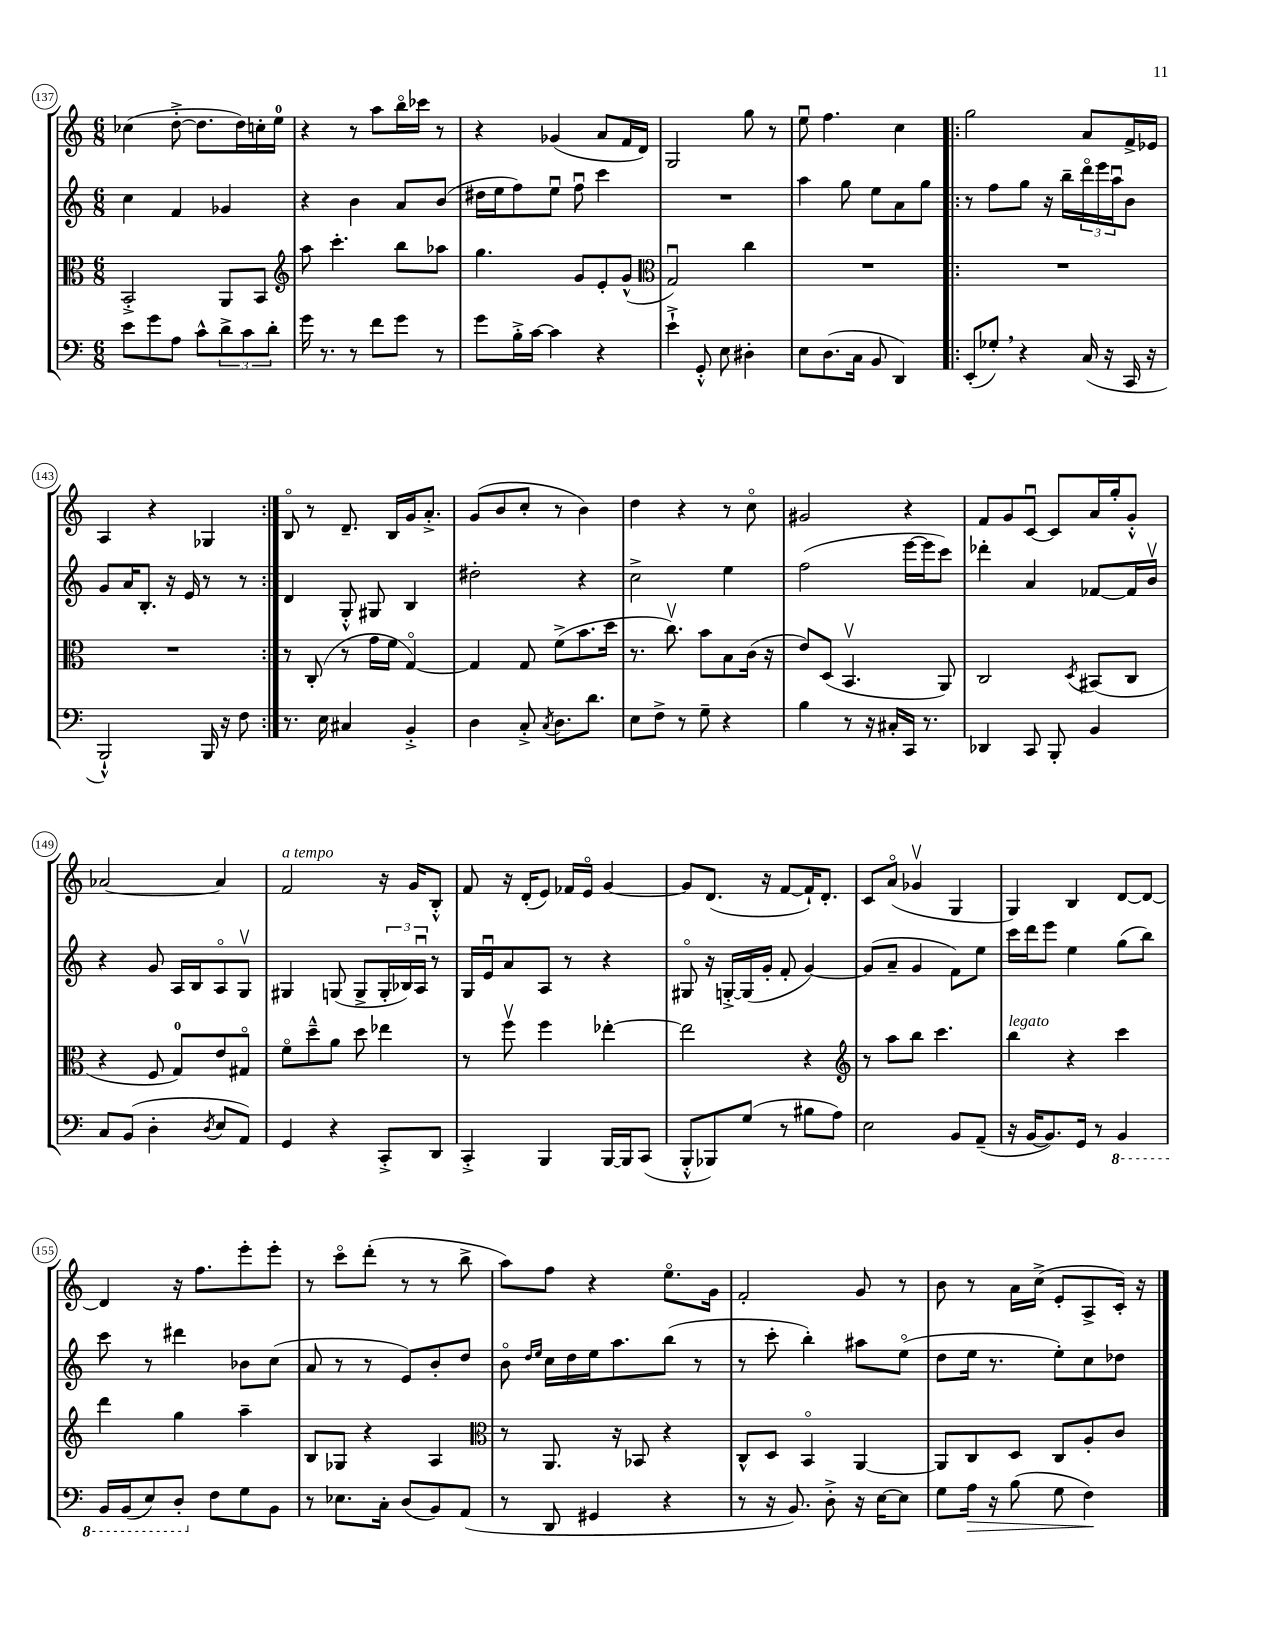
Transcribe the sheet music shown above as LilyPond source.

<<
\new StaffGroup <<
\new Staff = "s0" {
    \clef treble \key c \major \numericTimeSignature \time 6/8
    ces''4( d''8~-.-> d''8. d''16) c''16-. e''16-0 |
    r4 r8 a''8 b''16\flageolet ces'''16 r8 |
    r4 ges'4( a'8 f'16 d'16) |
    g2 g''8 r8 |
    e''8\downbow f''4. c''4 |
    \repeat volta 2 { g''2 a'8 f'16-> ees'16 |
    a4 r4 ges4 | }
    b8\flageolet r8 d'8.-- b16 g'16 a'8.-.-> |
    g'8( b'8 c''8-. r8 b'4) |
    d''4 r4 r8 c''8\flageolet |
    gis'2 r4 |
    f'8 g'8 c'8~\downbow c'8 a'16 g''16-. g'8-.-^ |
    aes'2~ aes'4 |
    f'2^\markup { \italic "a tempo" } r16 g'16 b8-.-^ |
    f'8 r16 d'16-.( e'8) fes'16 e'16\flageolet g'4~ |
    g'8 d'8.( r16 f'8~ f'16-!) d'8.-. |
    c'8 a'8\flageolet( ges'4\upbow g4 |
    g4) b4 d'8~ d'8~ |
    d'4 r16 f''8. e'''8-. e'''8-. |
    r8 c'''8\flageolet d'''8-.( r8 r8 b''8-> |
    a''8) f''8 r4 e''8.\flageolet g'16 |
    f'2-. g'8 r8 |
    b'8 r8 a'16 c''16->( e'8-. a8-> c'16-.) r16 \bar "|." |
}
\new Staff = "s1" {
    \clef treble \key c \major \numericTimeSignature \time 6/8
    c''4 f'4 ges'4 |
    r4 b'4 a'8 b'8( |
    dis''16 e''16 f''8) e''8\downbow f''8\downbow c'''4 |
    R2. |
    a''4 g''8 e''8 a'8 g''8 |
    \repeat volta 2 { r8 f''8 g''8 r16 b''16-- \tuplet 3/2 { d'''16\flageolet e'''16 a''16\downbow } b'8 |
    g'8 a'16 b8.-. r16 e'16 r8 r8 | }
    d'4 g8-.-^ gis8 b4 |
    dis''2-. r4 |
    c''2-> e''4 |
    f''2( e'''16~ e'''16 c'''8) |
    des'''4-. a'4 fes'8~ fes'16 b'16\upbow |
    r4 g'8 a16 b16 a8\flageolet g8\upbow |
    gis4 g8( g8-> \tuplet 3/2 { g16-. bes16) a16\downbow } r8 |
    g16 e'16\downbow a'8 a8 r8 r4 |
    gis8\flageolet r16 g16~-.-> g16( g'16-. f'8-. g'4~) |
    g'8( a'8-- g'4 f'8) e''8 |
    c'''16 d'''16 e'''8 e''4 g''8( b''8) |
    c'''8 r8 dis'''4 bes'8 c''8( |
    a'8 r8 r8 e'8) b'8-. d''8 |
    b'8\flageolet \grace { d''16 e''16 } c''16 d''16 e''16 a''8. b''8( r8 |
    r8 c'''8-. b''4-.) ais''8 e''8\flageolet( |
    d''8 e''16 r8. e''8-.) c''8 des''8 \bar "|." |
}
\new Staff = "s2" {
    \clef alto \key c \major \numericTimeSignature \time 6/8
    b,2-.-> a,8 b,8 |
    \clef treble a''8 c'''4.-. b''8 aes''8 |
    g''4. g'8 e'8-. g'8-^( |
    \clef alto g2\downbow) c''4 |
    R2. |
    \repeat volta 2 { R2. |
    R2. | }
    r8 c8-.( r8 g'16 f'16 g4~\flageolet) |
    g4 g8 f'8->( b'8. d''16 |
    r8. c''8.\upbow) b'8 b8 c'16( r16 |
    e'8) d8( b,4.\upbow a,8) |
    c2 \acciaccatura { d8 } bis,8( c8 |
    r4 f8 g8-0) e'8 gis8\flageolet |
    f'8\flageolet d''8---^ a'8 d''8 ees''4 |
    r8 f''8\upbow f''4 ees''4~-. |
    ees''2 r4 |
    \clef treble r8 a''8 b''8 c'''4. |
    b''4^\markup { \italic "legato" } r4 c'''4 |
    d'''4 g''4 a''4-- |
    b8 ges8 r4 a4 |
    \clef alto r8 a,8. r16 bes,8 r4 |
    c8-^ d8 b,4\flageolet a,4~ |
    a,8 c8 d8 c8 a8-. c'8 \bar "|." |
}
\new Staff = "s3" {
    \clef bass \key c \major \numericTimeSignature \time 6/8
    e'8 g'8 a8 c'8-^ \tuplet 3/2 { d'8-> c'8 d'8-. } |
    g'16 r8. r8 f'8 g'8 r8 |
    g'8 b16-.-> c'16~ c'4 r4 |
    e'4-!-> g,8-.-^ e8 dis4-. |
    e8 d8.( c16 b,8 d,4) |
    \repeat volta 2 { e,8-.( ges8-.) \breathe r4 c16( r16 c,16 r16 |
    b,,2-!-^) b,,16 r16 f8 | }
    r8. e16 cis4 b,4-.-> |
    d4 c8-.-> \acciaccatura { c8 } d8. d'8. |
    e8 f8-> r8 g8-- r4 |
    b4 r8 r16 cis16-. c,16 r8. |
    des,4 c,8 b,,8-. b,4 |
    c8 b,8( d4-. \acciaccatura { d8 } e8 a,8) |
    g,4 r4 c,8-.-> d,8 |
    c,4-.-> b,,4 b,,16~ b,,16 c,8( |
    b,,8-.-^ bes,,8) g8( r8 bis8 a8) |
    e2 b,8 a,8--( |
    r16 b,16~ b,8.) g,16 r8 \ottava #-1 b,,4 |
    b,,16 b,,16( e,8) d,8-. \ottava #0 f8 g8 b,8 |
    r8 ees8. c16-. d8( b,8) a,8( |
    r8 d,8 gis,4 r4 |
    r8 r16 b,8.) d8-.-> r16 e16~ e8 |
    g8 a16\> r16 b8( g8 f4\!) \bar "|." |
}
>>
>>
\layout { \context { \Score currentBarNumber = #137 \override BarNumber.stencil = #(make-stencil-circler 0.1 0.3 ly:text-interface::print) } }
